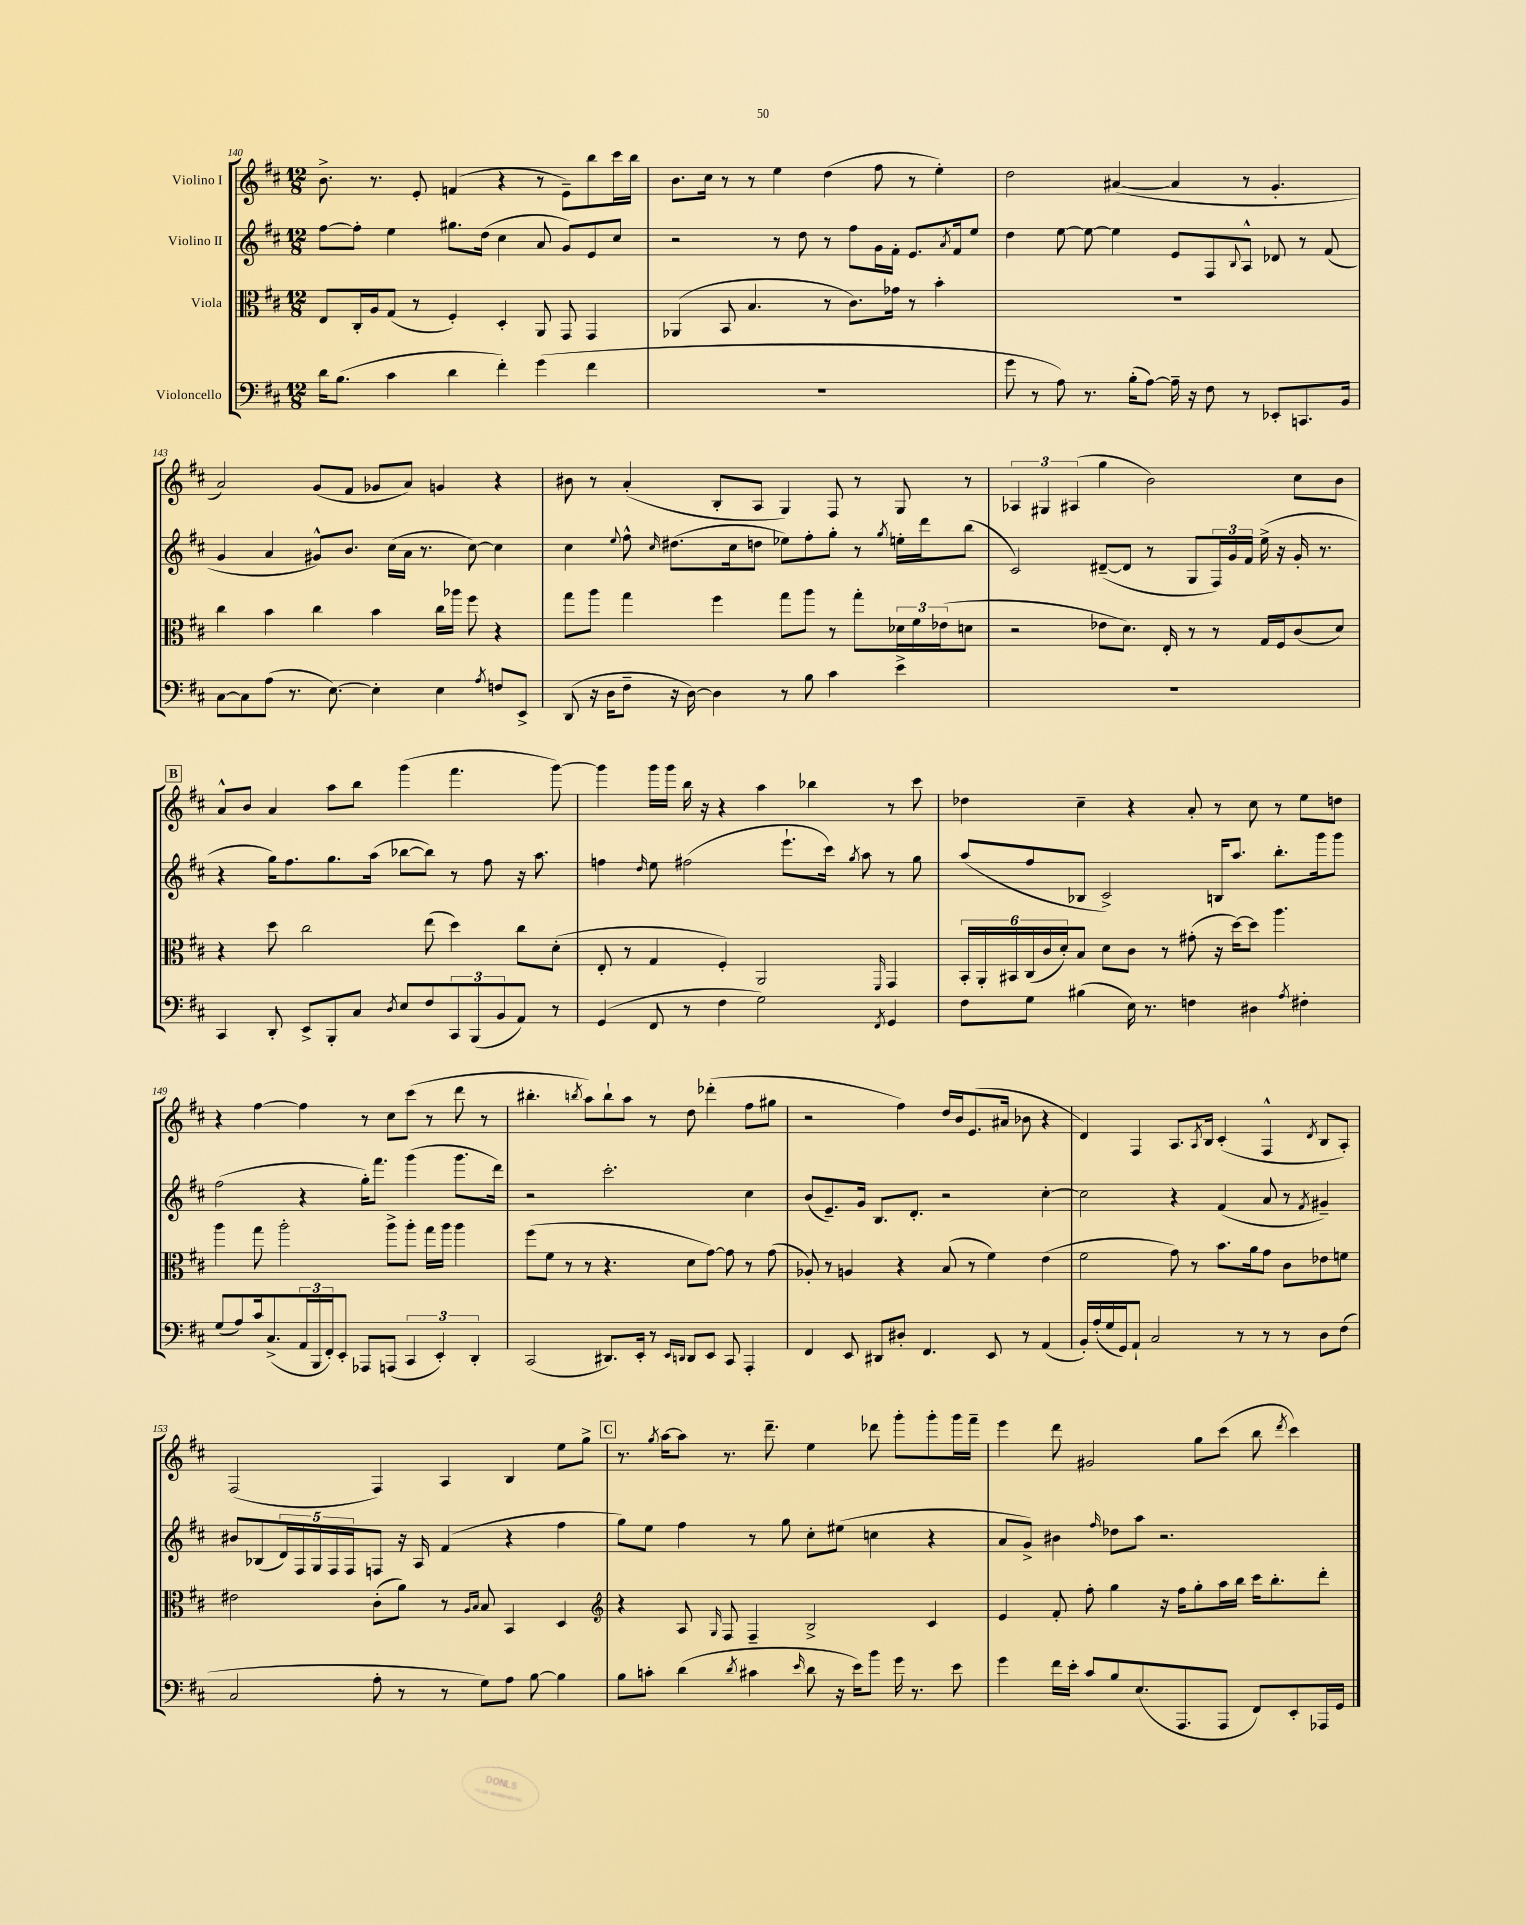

**kern	**kern	**kern	**kern
*staff4	*staff3	*staff2	*staff1
*clefF4	*clefC3	*clefG2	*clefG2
*k[f#c#]	*k[f#c#]	*k[f#c#]	*k[f#c#]
*M12/8	*M12/8	*M12/8	*M12/8
16d\LK	8E/L	[8ff#\L	8.b^\
(8.B\J	.	.	.
.	16C#'/L	8ff#'\]J	.
.	16A/J	.	8.r
4c#\	(8G/J	4ee\	.
.	8r	.	8e'/
4d\	4F#'/)	8.gg#\L	(4f/
.	.	(16dd\Jk	.
4f#'\)	4D'/	4cc#\	4r
(4g\	8AA/	8a/	8r
.	8GG/	8g/L)	8e~\L)
4f#\	4GG/	8e/	8bb\
.	.	8cc#/J	16ccc#\L
.	.	.	16bb\JJ
=	=	=	=
1.r	(4AA-/	2r	8.b\L
.	.	.	16cc#\Jk
.	8BB/	.	8r
.	4.B/	.	8r
.	.	8r	4ee\
.	.	8dd\	.
.	8r	8r	(4dd\
.	8.c#\L)	8ff#\L	.
.	.	16g\L	8ff#\
.	16g-\Jk	16f#'\JJ	.
.	8r	8.e/L	8r
.	4b'\	.	4ee'\)
.	.	8qa/	.
.	.	16f#/k	.
.	.	8ee/J	.
=	=	=	=
8g\	1.r	4dd\	2dd\
8r	.	.	.
8A\)	.	[8ee\	.
8.r	.	8ee\_	.
.	.	4ee\]	([4a#/
(16B'\LK	.	.	.
[8A\J)	.	.	.
16A~\]	.	8e/L	4a#/]
16r	.	.	.
8F#\	.	8F#/	.
.	.	8qqB/	.
8r	.	8A^^/J	8r
8EE-'/L	.	8d-/	4.g'/
8.CC/	.	8r	.
.	.	(8f#/	.
16BB/Jk	.	.	.
=	=	=	=
[8C#\L	4cc#\	4g/	2a/)
8C#\]	.	.	.
(8A\J	4b\	4a/	.
8.r	.	.	.
.	4cc#\	8g#^^/L)	(8g/L
[8.E\)	.	.	.
.	.	8.b/J	8f#/J
4E'\]	4b\	.	8g-/L
.	.	(16cc#\LL	.
.	.	16a\JJ	8a/J)
.	.	8.r	.
4E\	16cc#\LL	.	4g/
.	16aa-\JJ	.	.
.	8ff#\	[8cc#\)	.
8qA/	.	.	.
8F/L	4r	4cc#\]	4r
8EE^/J	.	.	.
=	=	=	=
(8DD/	8gg\L	4cc#\	8b#\
16r	8aa\J	.	8r
16D\LK	.	.	.
.	.	8qqee/	.
8F#~\J	4gg\	8ff#^^\	(4a'/
.	.	16qqcc#/	.
16r	.	(8.dd#\L	.
[16D\)	.	.	.
4D\]	4ff#\	.	8B'/L
.	.	16cc#\k	.
.	.	8dd\J	8A/J
8r	8gg\L	8ee-\L)	4G/)
8B\	8aa\J	8ff#'\	.
4c#\	8r	8gg'\J	8F#/
.	8gg'\L	8r	8r
.	.	8qgg/	.
4e^\	24d-\L	16ee'\LL	8G/
.	24f#\	.	.
.	.	16ddd\J	.
.	(24e-\J	.	.
.	8d\J	(8bb\J	8r
=	=	=	=
1.r	2r	2c#/)	6A-/
.	.	.	6G#/
.	.	.	(6A#/
.	8e-\L	([8d#~/L	4gg\
.	8.d\J)	8d#/]J	.
.	.	8r	2b\)
.	16E'/	.	.
.	8r	8G/L	.
.	8r	24F#/L)	.
.	.	24g/	.
.	.	24f#/JJ	.
.	16G/LL	(16ee^\	.
.	16F#/J	16r	.
.	(8c#/	16g'/	8cc#\L
.	.	8.r	.
.	8d/J)	.	8b\J
=	=	=	=
4CC#/	4r	4r	8a^^/L
.	.	.	8b/J
8DD'/	8dd\	16gg\LK)	4a/
.	.	8.ff#\	.
8EE^/L	2cc#\	.	.
8BBB'/	.	8.gg\	8aa\L
8C#/J	.	.	8bb\J
.	.	(16aa\Jk	.
8qD/	.	.	.
8E/L	.	[8bb-\L	(4ggg\
8F#/	(8ee\	8bb-\]J)	.
12CC#/	4dd\)	8r	4.fff#\
(12BBB/	.	.	.
.	.	8ff#\	.
12BB/	.	.	.
8AA/J)	8cc#\L	16r	.
.	.	8.aa\	.
8r	(8d'\J	.	[8ggg\)
=	=	=	=
(4GG/	8E'/	4ff\	4ggg\]
.	8r	.	.
.	.	16qqdd/	.
8FF#/	4G/	8ee\	16ggg\LL
.	.	.	16ggg\JJ
8r	.	(2ff#\	16bb\
.	.	.	16r
4F#\	4F#'/)	.	4r
2G\)	2AA/	.	4aa\
.	.	8.eee`\L	.
.	.	.	4bb-\
.	.	16ccc#\Jk)	.
.	.	8qgg/	.
.	.	8aa\	.
8qFF#/	16qqFF#/	.	.
4GG/	4GG/	8r	8r
.	.	8gg\	8ccc#\
=	=	=	=
8F#\L	24BB'/LL	(8aa/L	4dd-\
.	24AA'/	.	.
.	24BB#/	.	.
8G\J	(24C#/	8ff#/	.
.	24c#/	.	.
.	24d'/J)	.	.
(4B#\	8B/J	8B-/J	4cc#~\
.	8d\L	2c#^/)	.
16E\)	8c#\J	.	4r
8.r	.	.	.
.	8r	.	.
4F\	(8g#'\	.	8a'/
.	16r	16B/LK	8r
.	[16dd\LK)	8.aa/J	.
4D#\	8dd\]J	.	8cc#\
.	4.aa\	8.bb'\L	8r
8qA/	.	.	.
4F#'\	.	.	8ee\L
.	.	16ggg\k	.
.	.	8ggg\J	8dd\J
=	=	=	=
(8G/L	4aa\	(2ff#\	4r
8A/)	.	.	.
16c#/k	8gg\	.	[4ff#\
(8.C#^/	.	.	.
.	2aa'\	.	.
24AA/L	.	4r	4ff#\]
24BBB/	.	.	.
24FF#'/J)	.	.	.
8EE'/J	.	.	.
8AAA-/L	.	16gg'\LK)	8r
.	.	8.fff#\J	.
(8AAA/J	8aa^\L	.	8cc#\L
6CC#/	8aa'\J	(4ggg\	(8ccc#\J
.	16gg\LL	.	8r
6EE'/)	.	.	.
.	16aa\JJ	.	.
.	4aa\	8.ggg\L	8ddd\
6DD'/	.	.	.
.	.	.	8r
.	.	16ddd\Jk)	.
=	=	=	=
(2CC#/	(8ff#\L	2r	4.bb#'\
.	8f#\J	.	.
.	8r	.	.
.	.	.	8qbb/
.	8r	.	8aa\L)
8.DD#/L)	4.r	2.ccc#'\	8bb`\
.	.	.	8aa\J
16EE'/Jk	.	.	.
8r	.	.	8r
16qqEE/LL	.	.	.
16qqDD/JJ	.	.	.
8DD/L	8d\L	.	8dd\
8EE/J	[8g\J)	.	(4ddd-'\
8CC#/	8g\]	.	.
4AAA'/	8r	4cc#\	8ff#\L
.	(8g\	.	8gg#\J
=	=	=	=
4FF#/	8A-'/)	(8b/L	2r
.	8r	8.e~/)	.
8EE/	4A/	.	.
.	.	16g/Jk	.
8DD#/L	.	8.B/L	.
8D#'/J	4r	.	4ff#\)
.	.	8.d'/J	.
4.FF#/	.	.	.
.	(8B/	2r	16dd/LL
.	.	.	16b/J
.	8r	.	(8.e/
8EE/	4f#\)	.	.
.	.	.	16a#/Jk
8r	.	.	8b-\
(4AA/	(4e\	[4cc#'\	4r
=	=	=	=
16BB'/LL)	2f#\	2cc#\]	4d/)
(16A'/	.	.	.
16G/	.	.	.
16GG/J)	.	.	.
8AA`/J	.	.	4F#/
2C#/	.	.	.
.	8g\)	4r	8.A/L
.	8r	.	.
.	.	.	8qA/
.	.	.	16B/Jk
.	8.b\L	(4f#/	(4c#'/
8r	.	.	.
.	16a\k	.	.
8r	8g\J	8a/	4F#^^/
8r	8c#\L	8r	.
.	.	8qf#/	8qd/
8D\L	8e-\	4g#~/)	8B/L
(8F#\J	8f\J	.	8A'/J)
=	=	=	=
2C#/	2e#\	8b#/L	(2F#/
.	.	(8B-/	.
.	.	20d/L)	.
.	.	20F#/	.
.	.	20G/	.
.	.	20F#/	.
.	.	20F#/J	.
8A'\	(8c#'\L	8F/J	4F#/)
8r	8a\J)	16r	.
.	.	16A/	.
8r	8r	(4f#/	4A/
.	16qqA/LL	.	.
.	16qqB/JJ	.	.
8G\L)	8B/	.	.
8A\J	4BB/	4r	4B/
[8B\	.	.	.
4B\]	4D/	4ff#\	8ee\L
.	.	.	8gg^\J
=	=	=	=
*	*clefG2	*	*
8B\L	4r	8gg\L)	8.r
8c'\J	.	8ee\J	.
.	.	.	8qgg/
.	.	.	[16aa\LK
(4d\	8A/	4ff#\	8aa\]J
.	16qqG/	.	.
.	8F#/	.	8.r
8qd/	.	.	.
4c#\	4F#~/	8r	.
.	.	.	8.ddd~\
.	.	8gg\	.
16qqe/	.	.	.
8d\	2B^/	8cc#'\L	4ee\
16r	.	(8ee#\J	.
16e\LK)	.	.	.
8b\J	.	4cc\	8ddd-\
16g\	.	.	8ggg'\L
8.r	.	.	.
.	4c#/	4r	8ggg'\
8e\	.	.	16ggg\L
.	.	.	16fff#~\JJ
=	=	=	=
4g\	4e/	8a/L	4eee\
.	.	8g^/J)	.
16f#\LL	8f#'/	4b#\	8ddd\
16e'\JJ	.	.	.
8c#/L	8ff#'\	.	2g#/
.	.	16qqff#/	.
8B/	4gg\	8dd-\L	.
(8.E/	.	8aa\J	.
.	16r	2.r	.
8.AAA/	16ff#\LK	.	.
.	8gg'\	.	8gg\L
8AAA/J	16aa\L	.	(8ccc#\J
.	16bb\JJ	.	.
8FF#/L)	16ccc#\LK	.	8bb\
.	8.bb'\	.	.
.	.	.	8qddd/
8EE'/	.	.	4ccc#\)
16AAA-/L	8ddd'\J	.	.
16GG/JJ	.	.	.
==	==	==	==
*-	*-	*-	*-
